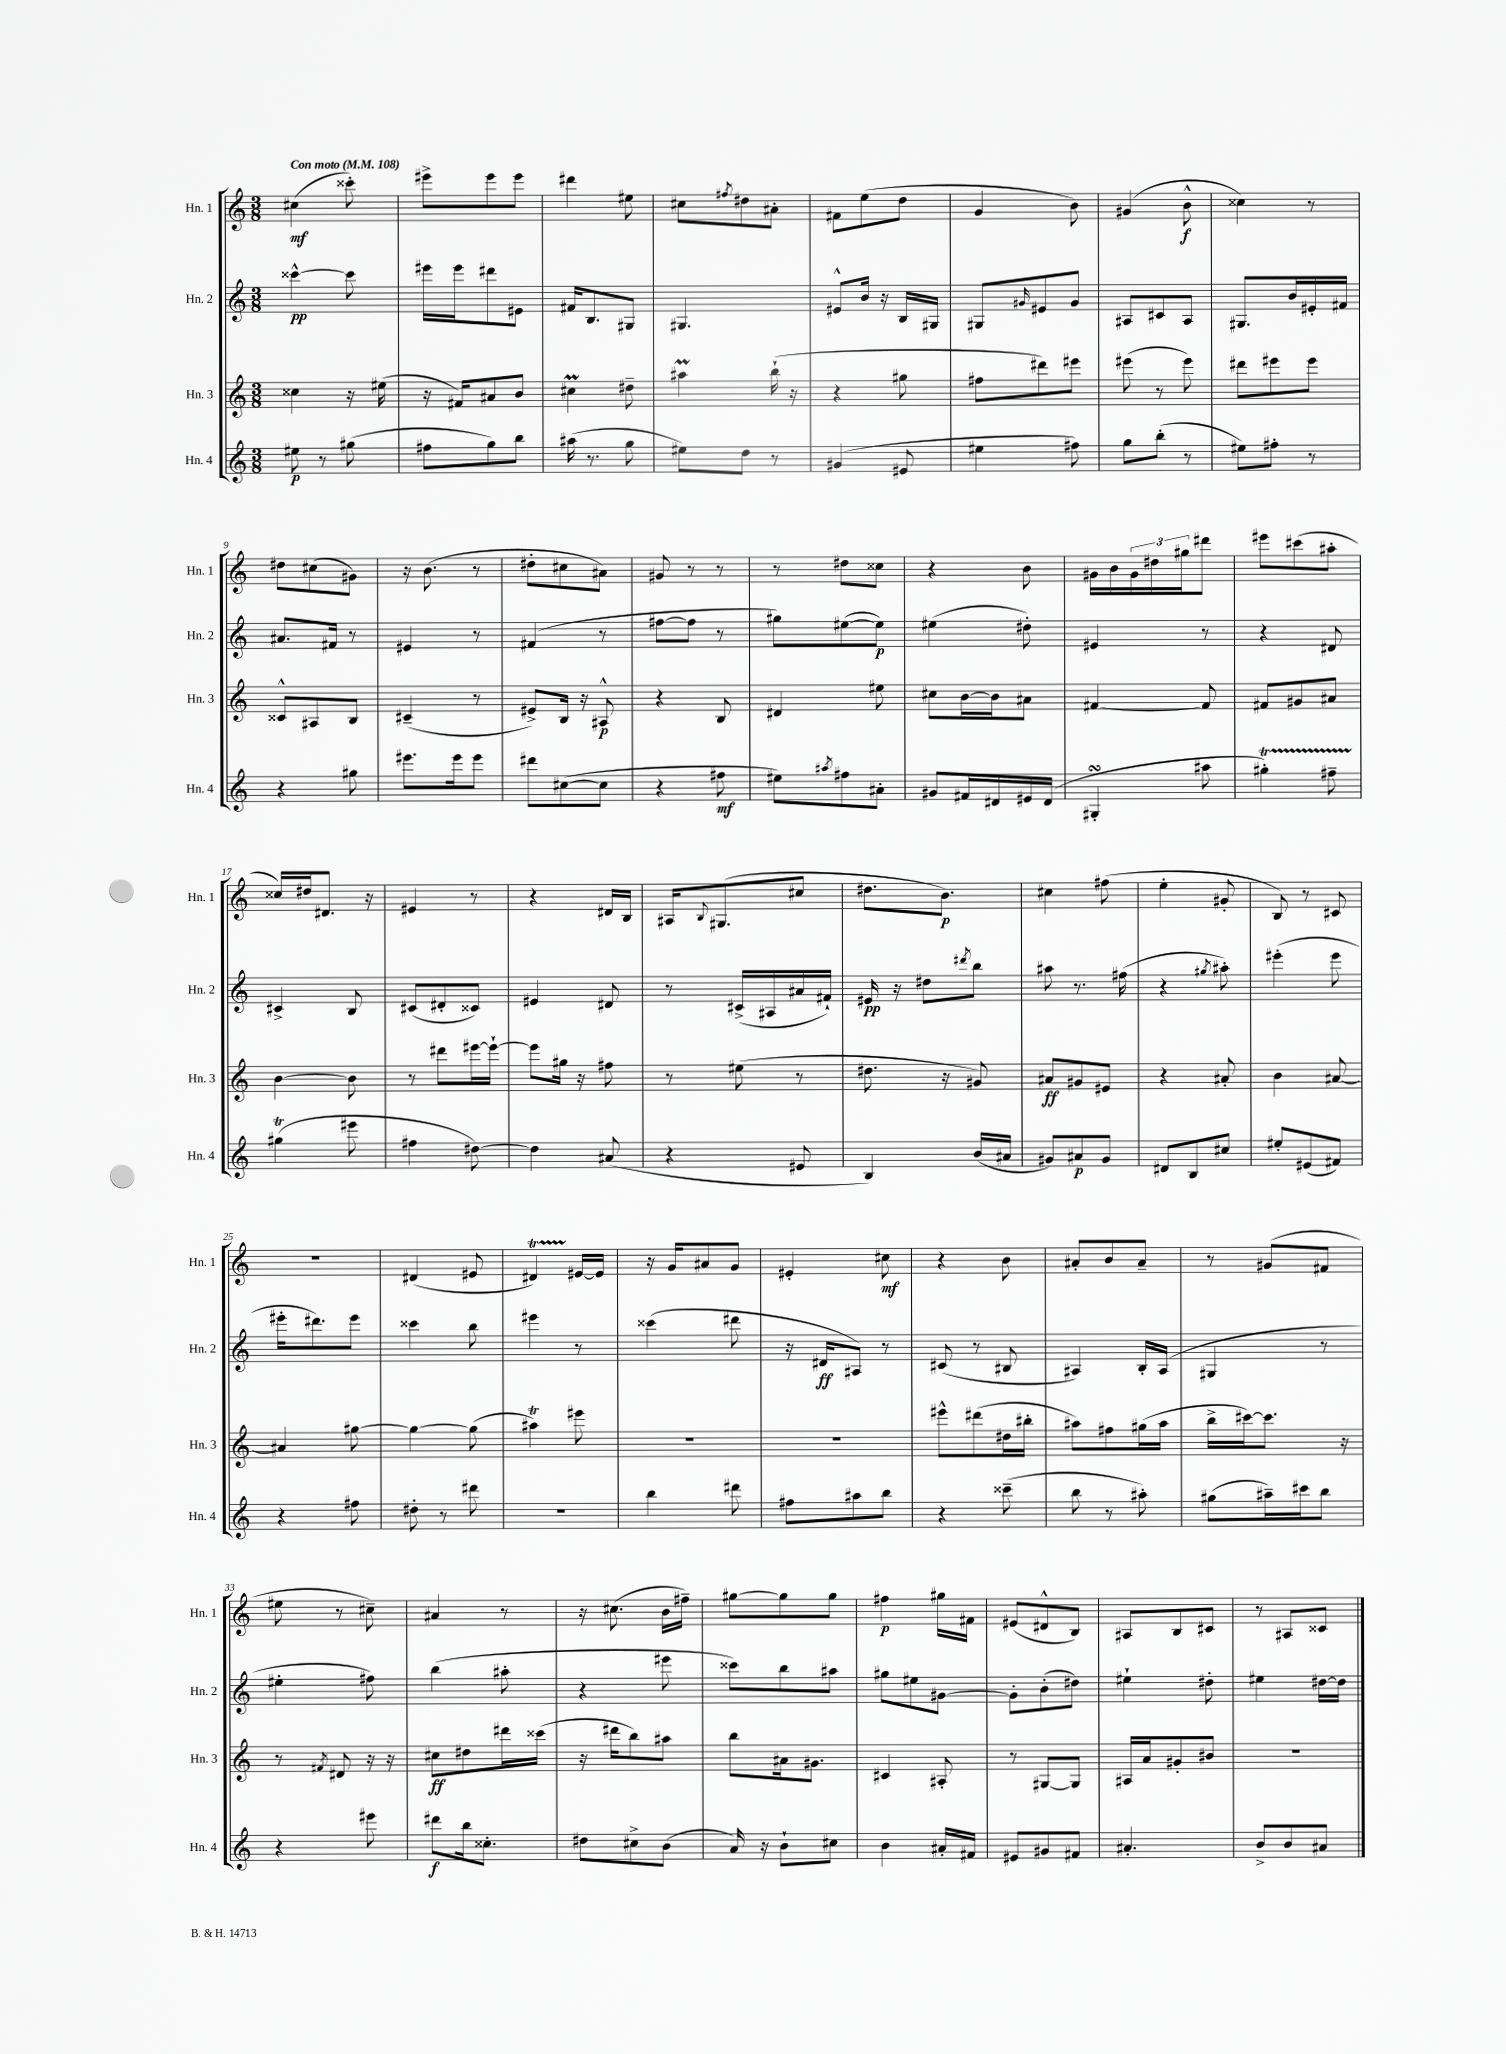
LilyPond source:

<<
\new StaffGroup <<
\new Staff = "s0" \with { instrumentName = "Hn. 1" shortInstrumentName = "Hn. 1" } {
    \clef treble \key c \major \numericTimeSignature \time 3/8 \tempo "Con moto" 4 = 108
    cis''4\mf( cisis'''8-.) |
    eis'''8-> eis'''8 eis'''8 |
    dis'''4 eis''8 |
    cis''8 \acciaccatura { fis''8 } dis''8 ais'8-. |
    fis'8 e''8( d''8 |
    g'4 b'8) |
    gis'4( b'8-^\f |
    cisis''4) r8 |
    dis''8 cis''8( gis'8) |
    r16 b'8.( r8 |
    dis''8-. cis''8 ais'8) |
    gis'8 r8 r8 |
    r8 dis''8 cisis''8 |
    r4 b'8 |
    gis'16 b'16 \tuplet 3/2 { gis'16 dis''16 gis''16 } dis'''8 |
    eis'''8 cis'''8( ais''8-. |
    cisis''16) dis''16 dis'8. r16 |
    eis'4 r8 |
    r4 dis'16 b16 |
    ais16 \appoggiatura { b8 } gis8.( cis''8 |
    dis''8. b'8.\p) |
    cis''4 fis''8( |
    e''4-. gis'8-. |
    b8) r8 cis'8 |
    R4. |
    dis'4( eis'8 |
    dis'4\startTrillSpan) eis'16~\stopTrillSpan eis'16 |
    r16 g'16 ais'8 g'8 |
    eis'4-. cis''8\mf |
    r4 b'8 |
    ais'8-. b'8 ais'8-- |
    r8 gis'8( fis'8 |
    eis''8 r8 cis''8--) |
    ais'4 r8 |
    r16 cis''8.( b'16 fis''16--) |
    gis''8~ gis''8 gis''8 |
    fis''4\p gis''16 fis'16 |
    eis'8( dis'8-^ b8) |
    ais8 b8 cis'8 |
    r8 ais8 cisis'8 \bar "|." |
}
\new Staff = "s1" \with { instrumentName = "Hn. 2" shortInstrumentName = "Hn. 2" } {
    \clef treble \key c \major \numericTimeSignature \time 3/8
    cisis'''4~-^\pp cisis'''8 |
    eis'''16 eis'''16 dis'''8 eis'8 |
    fis'16 b8. gis8 |
    gis4. |
    eis'8-^ b'16 r16 b16 gis16 |
    gis8 \grace { gis'16 } eis'8 gis'8 |
    ais8 cis'8 ais8 |
    gis8. b'16 eis'16-. fis'16 |
    ais'8. fis'16 r8 |
    eis'4 r8 |
    fis'4( r8 |
    fis''8~ fis''8 r8 |
    gis''8) eis''8~( eis''8\p) |
    eis''4( dis''8-.) |
    eis'4 r8 |
    r4 dis'8 |
    cis'4-> b8 |
    cis'8( dis'8-. cisis'8) |
    eis'4 dis'8 |
    r8 cis'16->( ais16 ais'16 fis'16-!) |
    eis'16\pp r16 dis''8 \acciaccatura { dis'''8 } b''8 |
    ais''8 r8. fis''16( |
    r4 \acciaccatura { gis''8 } ais''8-.) |
    eis'''4-.( eis'''8 |
    eis'''16-. dis'''8.) eis'''8 |
    cisis'''4 b''8 |
    eis'''4 r8 |
    cisis'''4( dis'''8 |
    r16 dis'16\ff ais8) r8 |
    cis'8( r8 bis8 |
    ais4) b16-. ais16( |
    gis4 r8 |
    eis''4-. fis''8) |
    b''4( ais''8-. |
    r4 eis'''8 |
    cisis'''8) b''8 ais''8 |
    gis''8 eis''8 gis'8~ |
    gis'8-. b'8-.( dis''8) |
    eis''4-! dis''8-. |
    eis''4 dis''16~ dis''16 \bar "|." |
}
\new Staff = "s2" \with { instrumentName = "Hn. 3" shortInstrumentName = "Hn. 3" } {
    \clef treble \key c \major \numericTimeSignature \time 3/8
    cisis''4 r16 eis''16( |
    r16 fis'16) ais'8 b'8 |
    cis''4\prall dis''8-- |
    ais''4\prall b''16-!( r16 |
    r4 gis''8 |
    fis''8 dis'''8) eis'''8 |
    eis'''8( r8 eis'''8) |
    dis'''8 eis'''8 eis'''8 |
    cisis'8-^ ais8 b8 |
    cis'4--( r8 |
    eis'8->) b16 r16 ais8-^\p |
    r4 b8 |
    dis'4 eis''8 |
    cis''8 b'16~ b'16 ais'8 |
    fis'4~ fis'8 |
    fis'8 gis'8 ais'8 |
    b'4~ b'8 |
    r8 dis'''8 eis'''16~ eis'''16~-! |
    eis'''8 gis''16 r16 fis''8 |
    r8 eis''8( r8 |
    dis''8. r16 gis'8) |
    ais'8\ff gis'8 eis'8 |
    r4 ais'8-. |
    b'4 ais'8~ |
    ais'4 gis''8~ |
    gis''4~ gis''8( |
    ais''4\trill) eis'''8 |
    R4. |
    R4. |
    eis'''8-^ dis'''8( dis''16 bis''16-. |
    ais''8) fis''8 gis''16( ais''16 |
    b''16-> cis'''16~) cis'''8. r16 |
    r8 \acciaccatura { fis'8 } dis'8 r16 r16 |
    cis''8\ff dis''8 dis'''16 cisis'''16( |
    r16 dis'''16 b''8) ais''8 |
    b''8 ais'16 gis'8. |
    cis'4 ais8-. |
    r8 gis8~ gis8 |
    ais16 a'16 gis'8-. bis'8 |
    r4. \bar "|." |
}
\new Staff = "s3" \with { instrumentName = "Hn. 4" shortInstrumentName = "Hn. 4" } {
    \clef treble \key c \major \numericTimeSignature \time 3/8
    eis''8\p r8 gis''8( |
    fis''8 g''8) b''8 |
    ais''16( r8. g''8 |
    eis''8) d''8 r8 |
    gis'4( eis'8 |
    eis''4 fis''8) |
    g''8 b''8-.( r8 |
    eis''8) fis''8-. r8 |
    r4 gis''8 |
    eis'''8. eis'''16 eis'''8 |
    dis'''8 cis''8~( cis''8 |
    r4 fis''8\mf |
    eis''8) \acciaccatura { ais''8 } fis''8 ais'8-. |
    gis'8 fis'16 dis'16 eis'16 dis'16( |
    gis4-.\turn ais''8 |
    gis''4-.\startTrillSpan) fis''8-- |
    gis''4\trill\stopTrillSpan( eis'''8 |
    fis''4 dis''8~) |
    dis''4 ais'8( |
    r4 eis'8 |
    b4) b'16( ais'16 |
    gis'8) ais'8\p gis'8 |
    dis'8 b8 cis''8 |
    eis''8-. eis'8( fis'8) |
    r4 fis''8 |
    dis''8-. r8 dis'''8 |
    R4. |
    b''4 dis'''8 |
    fis''8 ais''8 b''8 |
    r4 cisis'''8--( |
    b''8 r8 ais''8-.) |
    gis''8( ais''16--) cis'''16 b''8 |
    r4 eis'''8 |
    dis'''8\f b''16 cisis''8.-. |
    dis''8 cis''8-> b'8( |
    a'16) r16 b'8-! cis''8 |
    b'4 ais'16-. fis'16 |
    eis'8 gis'8 fis'8 |
    ais'4.-. |
    b'8-> b'8 ais'8 \bar "|." |
}
>>
>>
